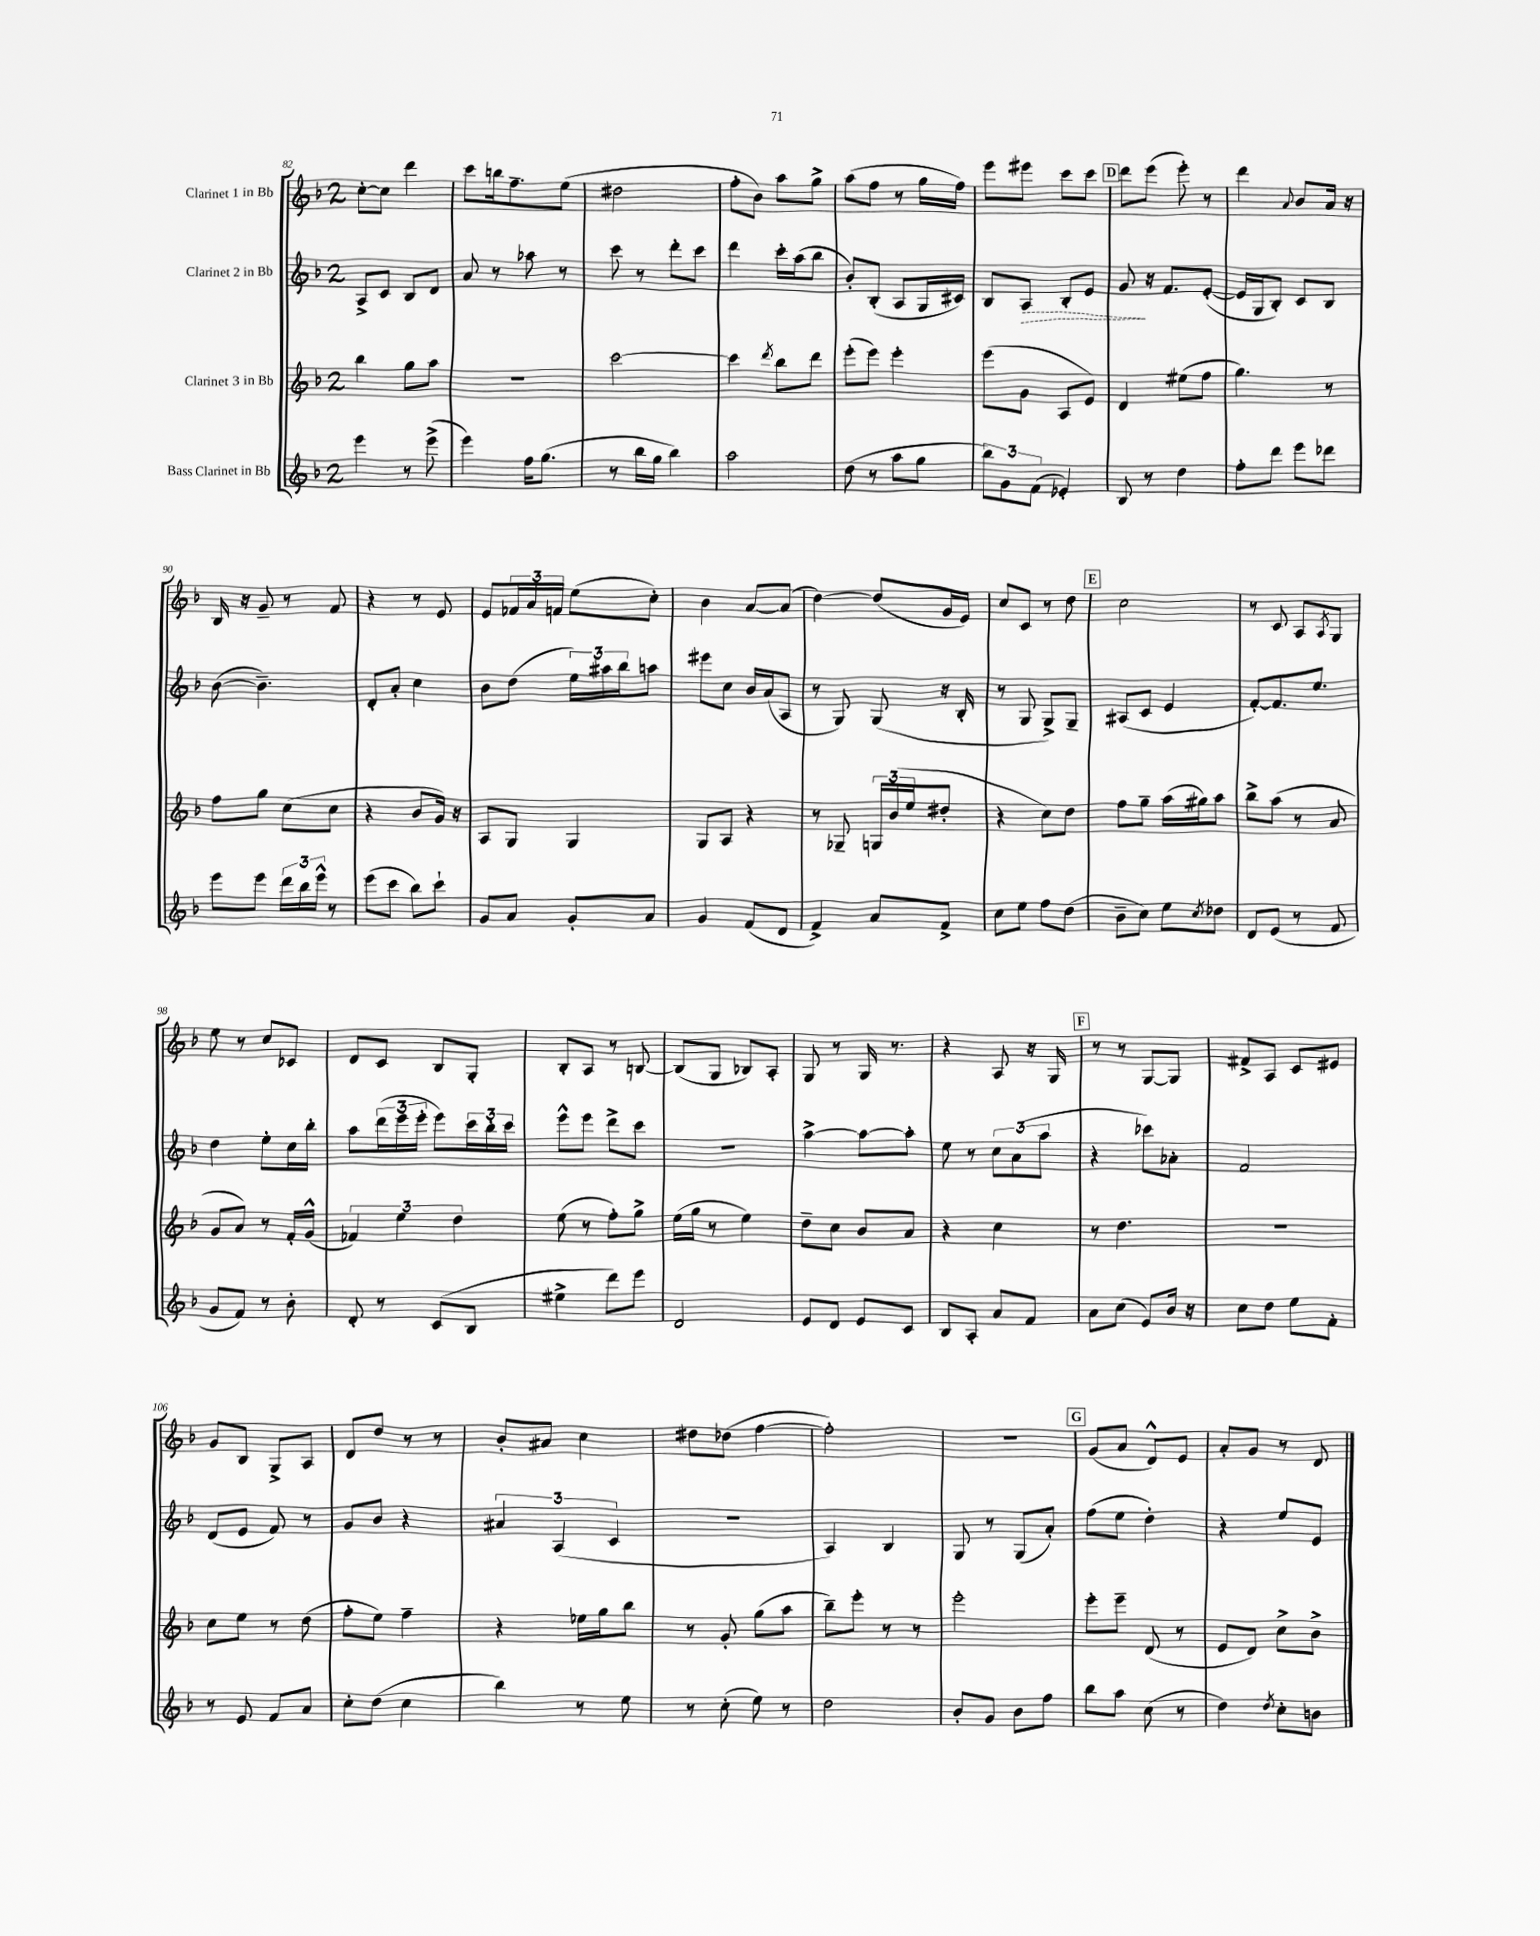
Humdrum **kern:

**kern	**kern	**kern	**kern
*staff4	*staff3	*staff2	*staff1
*clefG2	*clefG2	*clefG2	*clefG2
*k[b-]	*k[b-]	*k[b-]	*k[b-]
*M2/4	*M2/4	*M2/4	*M2/4
4eee\	4bb-\	8A^/L	[8cc'\L
.	.	8c/J	8cc\]J
8r	8gg\L	8B-/L	4ddd\
(8eee^\	8aa\J	8d/J	.
=	=	=	=
4eee\)	2r	8a/	8ccc\L
.	.	8r	16bb\k
.	.	.	8.ff~\
16ff\LK	.	8aa-\	.
(8.gg\J	.	.	.
.	.	8r	(8ee\J
=	=	=	=
8r	[2ccc\	8ccc\	2dd#\
16bb-\LL	.	8r	.
16gg\JJ	.	.	.
4bb-\)	.	8ddd'\L	.
.	.	8ccc\J	.
=	=	=	=
2aa\	4ccc\]	4ddd\	8ff'\L
.	.	.	8b-\J)
.	8qddd/	.	.
.	8bb-\L	16ccc'\LL	8aa\L
.	.	(16aa\J	.
.	8ddd\J	8bb-\J	8gg^\J
=	=	=	=
(8dd\	(8eee'\L	8b-'/L)	(8aa\L
8r	8eee\J)	(8B-'/J	8ff\J
8aa\L	4eee'\	8A/L	8r
8gg\J	.	16G/L	16gg\LL
.	.	16c#/JJ)	16ff\JJ)
=	=	=	=
12bb-\L)	(8eee\L	8B-/L	8eee\L
12g\	.	.	.
.	8g\J	8A/J	8eee#\J
(12f\J	.	.	.
4e-'/)	8A/L	8B-'/L	8ccc\L
.	8e/J)	8e/J	8ccc\J
=	=	=	=
8B-/	4d/	8g/	8ddd\L
8r	.	16r	(8eee\J
.	.	8.f/L	.
4dd\	(8ee#\L	.	8eee'\)
.	8ff\J	([8e'/J	8r
=	=	=	=
8ff'\L	4.gg\)	16e/]LL	4ddd\
.	.	16G/J	.
8ddd\J	.	8B-'/J)	.
.	.	.	8qqa/
8eee\L	.	8c/L	8b-/L
8ddd-\J	8r	8B-/J	16a/Jk
.	.	.	16r
=	=	=	=
8eee\L	8ff\L	([8b-\	16B-/
.	.	.	16r
8eee\J	8gg\J	4.b-~\])	8g~/
24ddd\LL	(8cc\L	.	8r
24bb-\	.	.	.
24eee^^\JJ	.	.	.
8r	8cc\J	.	8f/
=	=	=	=
(8eee\L	4r	8d'/L	4r
8ccc\J	.	8a'/J	.
8bb-\L)	8b-/L	4cc\	8r
8ccc`\J	16g/Jk)	.	8e/
.	16r	.	.
=	=	=	=
8g/L	8A/L	8b-\L	8e/L
8a/J	8G/J	(8dd\J	24f-/L
.	.	.	24a/
.	.	.	24f/JJ
8g'/L	4G/	24ee\LL)	(8ee\L
.	.	24aa#\	.
.	.	24bb-\J	.
8a/J	.	8aa\J	8cc'\J)
=	=	=	=
4g/	8G/L	8eee#\L	4b-\
.	8A/J	8cc\J	.
(8f/L	4r	16b-/LL	[8a/L
.	.	(16a/J	.
8d/J	.	8A/J	(8a/]J
=	=	=	=
4f^/)	8r	8r	[4dd\)
.	8G-~/	8G/)	.
8a/L	24G/LL	(8G/	(8dd/]L
.	(24b-/	.	.
.	24ee/J	.	.
8f^/J	8dd#'/J	16r	16g/L
.	.	16B-'/	16e/JJ)
=	=	=	=
8cc\L	4r	8r	8cc/L
8ee\J	.	8G/	8c/J
8ff\L	8cc\L)	8G^/L)	8r
(8dd\J	8dd\J	8G~/J	8dd\
=	=	=	=
8b-~\L	8ff\L	(8A#/L	2cc\
8cc\J)	8gg~\J	8c/J	.
8ee\L	(16aa\LL	4e/	.
.	16gg#\J)	.	.
8qcc/	.	.	.
8dd-\J	8aa\J	.	.
=	=	=	=
8d/L	8bb-^\L	[8f'/L)	8r
(8e/J	(8aa\J	8.f/]	8c/
8r	8r	.	8A/L
.	.	8.ee/J	.
.	.	.	8qA/
8f/	8a/	.	8G/J
=	=	=	=
8g/L	8g/L	4dd\	8ee\
8f/J)	8a/J)	.	8r
8r	8r	8ee'\L	8cc/L
8b-'\	16f'/LL	16cc\L	8c-/J
.	(16g^^/JJ	16bb-'\JJ	.
=	=	=	=
8d'/	6f-/)	8aa\L	8d/L
8r	.	(24ddd\L	8c/J
.	6ee\	24eee\	.
.	.	24eee'\JJ	.
(8c/L	.	8eee\L)	8B-/L
.	6dd\	.	.
8B-/J	.	24ccc\L	8G'/J
.	.	24bb-'\	.
.	.	24ccc\JJ	.
=	=	=	=
4ee#^\	(8ee\	8eee^^\L	8B-'/L
.	8r	8eee\J	8A/J
8ddd\L)	8ff'\L)	8ddd^\L	8r
8eee\J	8gg^\J	8ccc\J	[8B/
=	=	=	=
2d/	(16ee\LL	2r	(8B/]L
.	16gg\JJ	.	.
.	8r	.	8G/J
.	4ee\)	.	8B-/L)
.	.	.	8A'/J
=	=	=	=
8e/L	8dd~\L	[4aa^\	8G/
8d/J	8cc\J	.	8r
8e/L	8b-/L	8aa\_L	16G/
.	.	.	8.r
8c/J	8a/J	8aa'\]J	.
=	=	=	=
8B-/L	4r	8ee\	4r
8A'/J	.	8r	.
8a/L	4cc\	12cc\L	8A/
.	.	(12a\	.
8f/J	.	.	16r
.	.	12aa\J	.
.	.	.	16G/
=	=	=	=
8a\L	8r	4r	8r
(8cc\J	4.dd\	.	8r
8e/L)	.	8ccc-\L)	[8G/L
16b-/Jk	.	8a-'\J	8G/]J
16r	.	.	.
=	=	=	=
8cc\L	2r	2f/	8f#^/L
8dd\J	.	.	8A/J
8ee\L	.	.	8c/L
8f'\J	.	.	8e#/J
=	=	=	=
8r	8cc\L	(8d/L	8g/L
8e/	8ee\J	8e/J	8B-/J
8f/L	8r	8f/)	8G^/L
8a/J	(8dd\	8r	8A/J
=	=	=	=
8cc'\L	8ff'\L	8g/L	8d/L
(8dd\J	8ee\J)	8b-/J	8dd/J
4cc\	4ff~\	4r	8r
.	.	.	8r
=	=	=	=
4bb-\)	4r	6a#/	8b-'/L
.	.	.	8a#/J
.	.	(6A/	.
8r	16ee-\LL	.	4cc\
.	16gg\J	.	.
.	.	6c/	.
8ee\	8bb-\J	.	.
=	=	=	=
8r	8r	2r	8dd#\L
(8cc'\	8g'/	.	(8dd-\J
8ee\)	(8gg\L	.	[4ff\
8r	8aa\J	.	.
=	=	=	=
2dd\	8bb-~\L)	4A/)	2ff'\])
.	8eee'\J	.	.
.	8r	4B-/	.
.	8r	.	.
=	=	=	=
8b-'/L	2eee'\	8G/	2r
8g/J	.	8r	.
8b-\L	.	(8G/L	.
8ff\J	.	8a'/J)	.
=	=	=	=
8bb-\L	8eee'\L	(8ff\L	(8g/L
8aa\J	8eee~\J	8ee\J	8a/J
(8cc\	(8d/	4dd'\)	8d^^/L)
8r	8r	.	8e/J
=	=	=	=
4dd\)	8e/L	4r	8a'/L
.	8d/J)	.	8g/J
8qdd/	.	.	.
8cc'\L	8cc^\L	8ee/L	8r
8b\J	8b-^\J	8e/J	8d/
==	==	==	==
*-	*-	*-	*-
